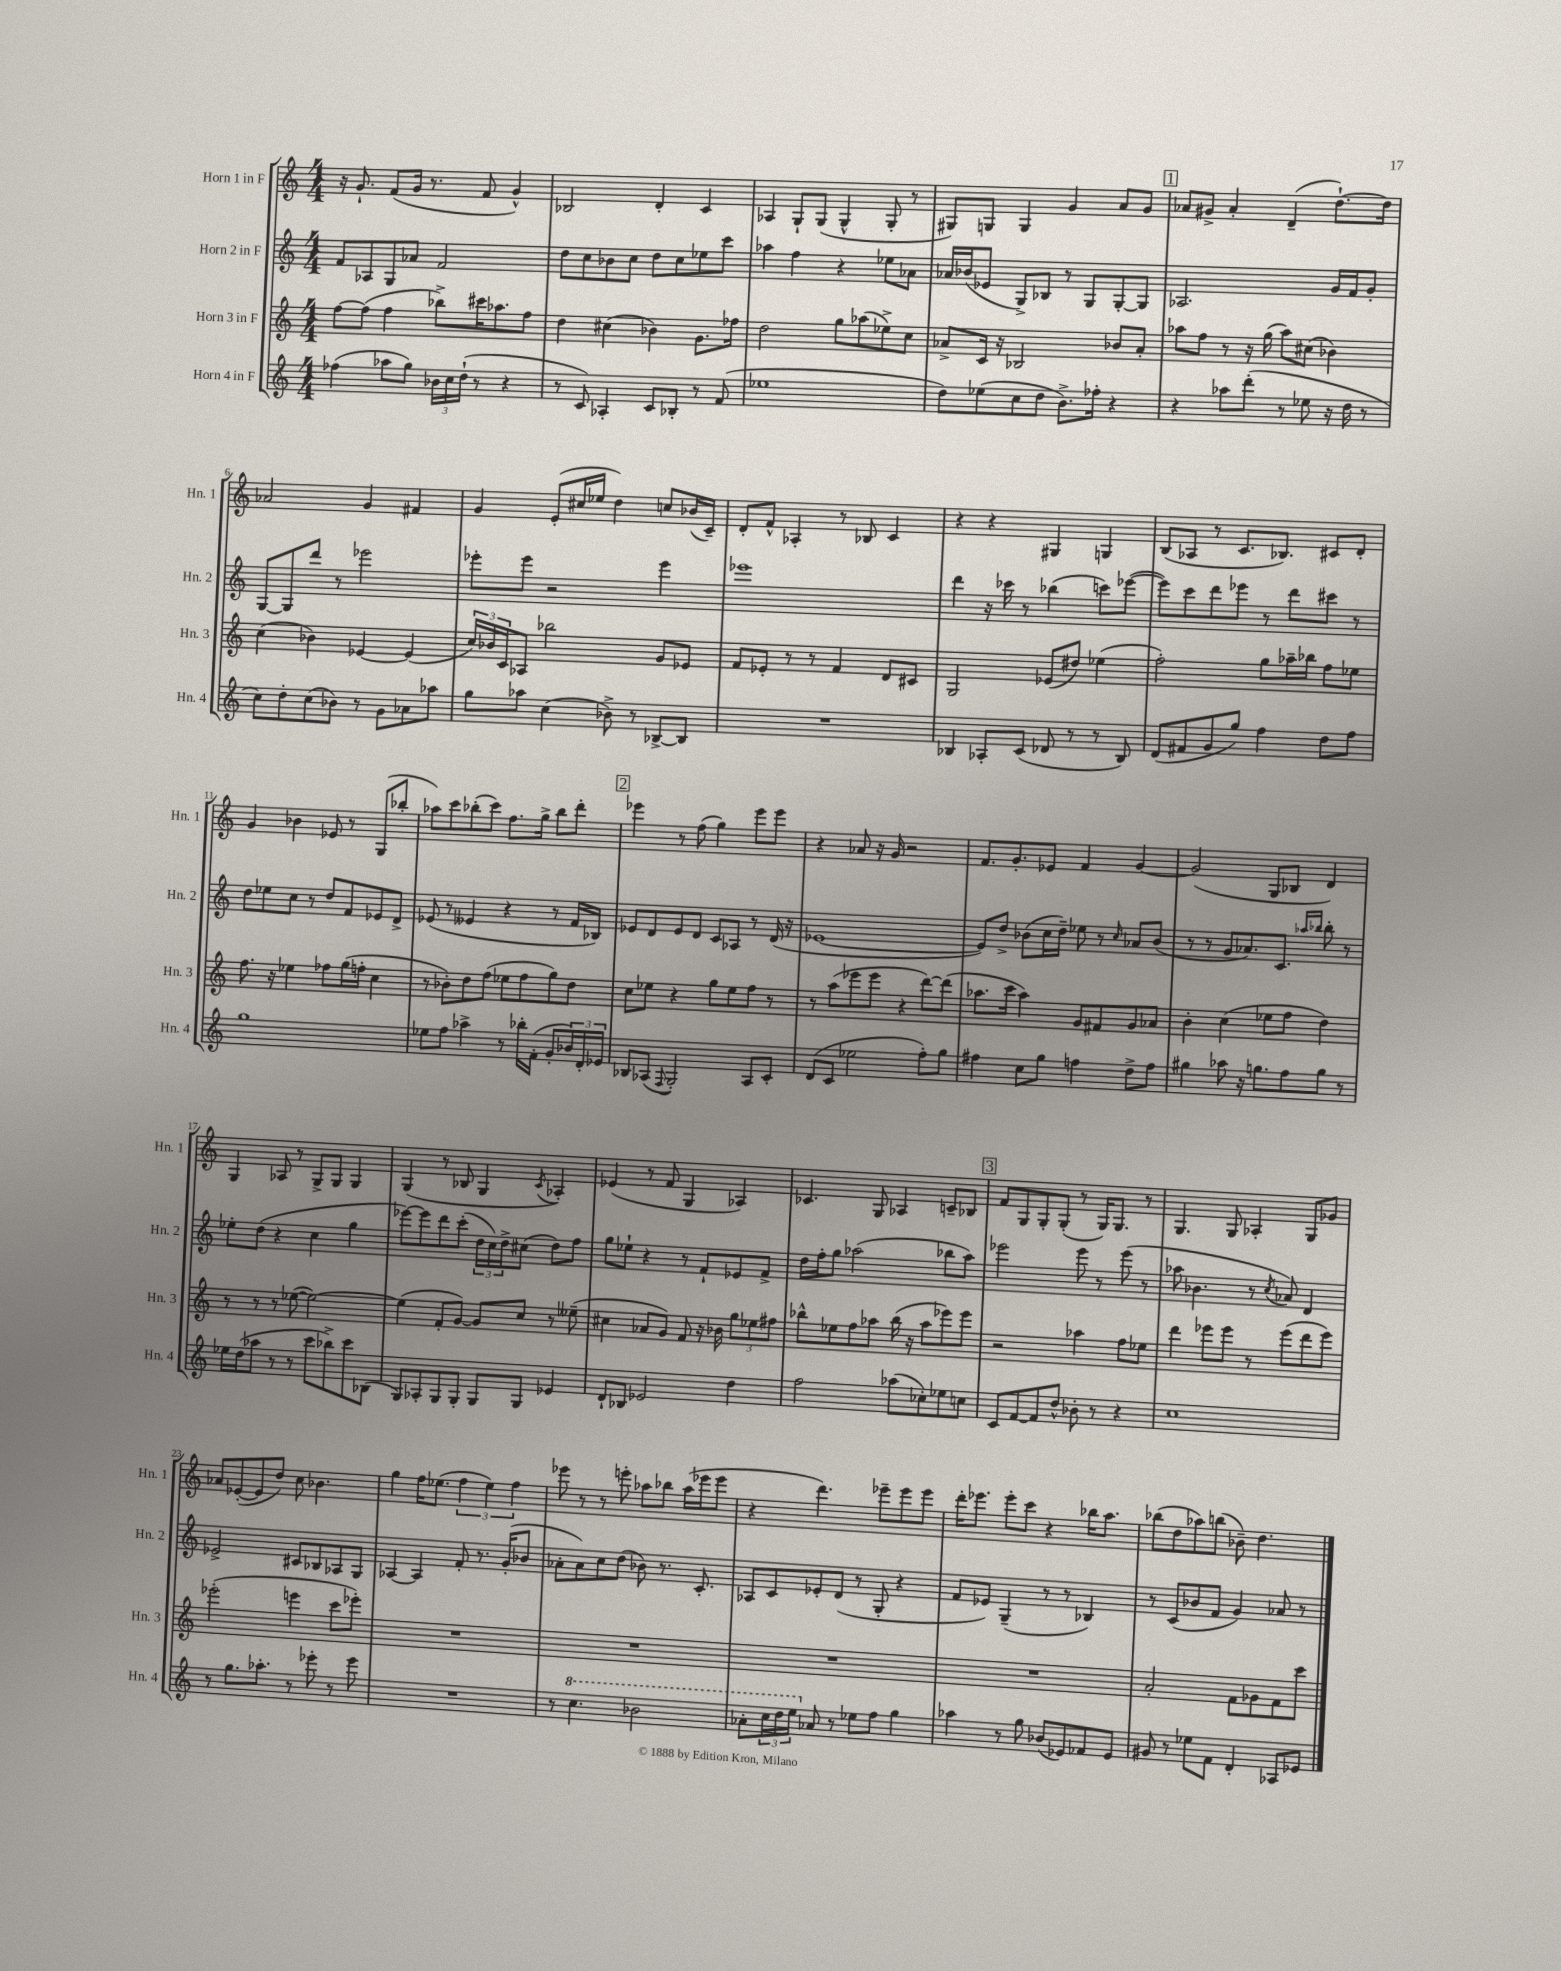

**kern	**kern	**kern	**kern
*staff4	*staff3	*staff2	*staff1
*clefG2	*clefG2	*clefG2	*clefG2
*k[]	*k[]	*k[]	*k[]
*M4/4	*M4/4	*M4/4	*M4/4
(4ff-	[8ff	8f	16r
.	.	.	8.g`
.	(8ff]	8A-	.
8aa-	4ff	8G	(8f
8gg)	.	8a-	16g
.	.	.	8.r
24b-	8bb-^)	2f	.
24cc	.	.	.
(24dd`	.	.	.
8r	16ccc#	.	8f
.	8.aa-	.	.
4r	.	.	4g^^)
.	8ff	.	.
=	=	=	=
8r	4dd	8dd	2B-
8c)	.	8cc	.
4A-'	(4cc#	8b-	.
.	.	8cc	.
8c	4b-)	8dd	4d'
8B-'	.	8cc	.
8r	8.g	8ee-	4c
(8f	.	8ccc	.
.	16ff-	.	.
=	=	=	=
1ee-	2dd	4aa-	4A-
.	.	4ff	8G`
.	.	.	(8G
.	8gg	4r	4G^^
.	(8aa-	.	.
.	8ee-^)	8ee-	8G'
.	8cc	8a-	8r
=	=	=	=
8dd)	8a-^	16a-	8G#)
.	.	(16b-	.
(8ee-	16c	8e-	8G
.	16r	.	.
8cc	2B-	8G^)	4G
8dd	.	8B-	.
8.b^)	.	8r	4g
.	.	8G	.
16ff-'	.	.	.
4r	8b-	[8G'	8a
.	8a-'	8G]	8g
=	=	=	=
4r	8aa-	2.A-	8a-
.	8ff	.	8g#^
8aa-	8r	.	4a-'
(8ddd'	16r	.	.
.	(16gg	.	.
8r	8aa-)	.	(4d~
8ee-	(8cc#	.	.
16r	4b-)	16g	[8.dd`)
16dd	.	16f	.
8r	.	8g'	.
.	.	.	16dd]
=	=	=	=
8cc)	(4cc	[8G	2a-
8dd'	.	8G]	.
(8cc	4b-)	8ddd	.
8b-)	.	8r	.
8r	[4e-	2eee-	4g
8g	.	.	.
8a-	(4e-]	.	4f#
8aa-	.	.	.
=	=	=	=
8gg	24cc)	8eee-'	4g
.	24b-	.	.
.	24c	.	.
8aa-	8A-	8eee-	.
(4cc	2bb-	2r	(8e'
.	.	.	16cc#
.	.	.	16ee-
8b-^)	.	.	4dd)
8r	.	.	.
[8B-^	8g	4eee-	8cc
8B-]	8e-	.	(16b-
.	.	.	16c~)
=	=	=	=
1r	8f	1eee-	8d'
.	8e-'	.	8f^^
.	8r	.	4A-'
.	8r	.	.
.	4f	.	8r
.	.	.	8B-
.	8d	.	4c
.	8c#	.	.
=	=	=	=
4B-	2G	4ddd	4r
8A-'	.	16r	4r
.	.	16ccc-	.
(8c	.	8r	.
8d-	(8e-	(4bb-	4G#
8r	8dd#)	.	.
8r	(4ee-	8ccc)	4G
8B-)	.	([8eee-	.
=	=	=	=
(8d	2ff')	8eee-])	(8B
8f#	.	8ccc	8A-
8g	.	8ddd	8r
8gg)	.	8eee-	8.c
4ff	8gg	8r	.
.	.	.	8.B-)
.	16aa-~	8ddd	.
.	16bb-	.	.
8dd	8ff	8ccc#	8c#
8ff	8ee-	8r	8d'
=	=	=	=
1gg	8.ff	8dd	4g
.	.	8ee-	.
.	16r	.	.
.	4ee-	8cc	4b-
.	.	8r	.
.	8ff-	8dd	8e-
.	(16gg	8f	8r
.	16ff'	.	.
.	4cc	8e-	(8G
.	.	8d^	8bb-'
=	=	=	=
8ee-	8r	(8e-	8aa-)
8ff	8b-')	8r	8ccc
4aa-^	8dd	4e--	(8bb-'
.	(8ff	.	8ccc)
8r	8ee-	4r	8.ff
16bb-'	8ff	.	.
(16f'	.	.	16gg^
8g'	8gg)	8r	8bb-
24b-)	8dd	16f	8ddd'
24d'	.	.	.
.	.	16B-)	.
24e-	.	.	.
=	=	=	=
8B-	8cc	8e-	4eee-
(8A-	8ee-	8d	.
8qqF	.	.	.
2G')	4r	8e-	8r
.	.	8d	(8ff
.	8gg	8c	4gg)
.	8ee-	8A-	.
8A-	8ff	8r	8eee-
8c'	8r	(16d	8eee-
.	.	16r	.
=	=	=	=
(8d	8r	[1e-	4r
8c	(8aa	.	.
2ee-	8eee-	.	8a-
.	8eee-	.	16r
.	.	.	16g
.	4r	.	2r
8ff')	[8ddd)	.	.
8gg	(8ddd]	.	.
=	=	=	=
4ff#	8.aa-	8e-])	8.f
.	.	8dd^	.
.	16ccc	.	8.g'
8cc	4aa-)	(8b-	.
8gg	.	16cc	8e-
.	.	16dd~)	.
4ff	8g	8ee-	4f
.	8f#	8r	.
.	.	16qqcc	.
8dd^	8g	8a-	[4g
8ff	8a-	(8b-	.
=	=	=	=
4gg#	4b'	8r	(2g]
.	.	8r	.
8aa-	(4cc	8g	.
16r	.	8.a-)	.
8.gg	.	.	.
.	8ee-	.	8G
.	.	8.c	.
8ff	8ff	.	8B-
.	.	16qqaa-	.
.	.	16qqbb-	.
8gg	4dd)	8bb-'	4d)
8r	.	8r	.
=	=	=	=
16ee-	8r	8ee-'	4G
(16dd	.	.	.
8aa-	8r	(8dd	.
8r	8r	4r	8A-
8r	([8ee-	.	8r
8ccc	2ee-_)	4cc	8G^
8bb-^)	.	.	8G
8ccc	.	4gg	4G
(8B-	.	.	.
=	=	=	=
8G)	(4ee-]	[8eee-)	(4G
8A-'	.	8eee-]	.
8G	8f'	8ddd	8r
8G'	[8g)	(8ccc'	8B-
8G	8g]	24dd	4G
.	.	24cc)	.
.	.	24dd^	.
8G	8cc	(8cc#	.
.	.	.	8qc
4e-	8r	8dd)	4A-')
.	(8ee--~	8ff	.
=	=	=	=
8d`	4cc#	8gg	(4e-
8B-	.	8ee-`	.
2e-	8a-	4r	8r
.	8g)	.	8f
.	8f	8r	4G
.	16r	8f`	.
.	16b-	.	.
4dd	12gg	8e-	4A-)
.	12ee-	.	.
.	.	8f^	.
.	12ff#	.	.
=	=	=	=
2ff	8bb-^^	16dd	4.c-
.	.	16ff'	.
.	8ee-	8gg	.
.	8ff	(2aa-	.
.	8aa-	.	8G
(8aa-	(16bb-	.	4A-
.	16r	.	.
8cc-')	8aa-	.	.
8ee-	8eee-)	8bb-	8c~
8cc	8eee-	8aa-)	8B-
=	=	=	=
8c	2r	2eee-	8f
[8f	.	.	8G
8f]	.	.	8G'
8dd^^	.	.	(8G'
8b-'	4aa-	8eee-	8r
8r	.	8r	16G)
.	.	.	8.G
4r	8ff	(8eee-	.
.	8ee-	8r	8r
=	=	=	=
1cc	4ddd	8aa-	4.G
.	.	4.b-	.
.	8eee-	.	.
.	8eee-	.	8G
.	8r	8r	4A-'
.	.	8qcc	.
.	(8eee-	8a-)	.
.	8ddd	4d	8G
.	8eee-)	.	8g-
=	=	=	=
8r	(2eee-'	2e-^	8a-
8.gg	.	.	([8e-'
.	.	.	8e-]
8.aa-'	.	.	.
.	.	.	8dd)
8r	4eee	8c#	8cc
8eee-'	.	8B-	4.b-
8r	8ccc	8A-	.
8eee-	8eee-')	8G	.
=	=	=	=
1r	1r	[4A-	4gg
.	.	4A-]	16ff
.	.	.	(8.ee-
.	.	8f'	6ff
.	.	8.r	.
.	.	.	6ee-)
.	.	(16g'	.
.	.	.	6ff
.	.	8b-	.
=	=	=	=
8r	1r	8a-'	8eee-
4.ccc	.	8a-)	8r
.	.	8cc	8r
.	.	(8dd	8eee'
2bb-	.	8b-)	8aa-
.	.	8.r	8bb-
.	.	.	(16aa-
.	.	8.c'	16eee-
.	.	.	8eee-
=	=	=	=
8aa-'	1r	8A-	4r
24ccc	.	8c	.
24ddd	.	.	.
24eee	.	.	.
8a-	.	8e-'	4.ddd)
8r	.	(8d	.
8ee-	.	8r	.
8ff	.	8G'	8eee-~
4gg	.	4r	8eee-
.	.	.	8eee-
=	=	=	=
4aa-	1r	8f	16ddd'
.	.	.	8.eee-
.	.	8e-)	.
8r	.	(4G~	8eee-'
8gg	.	.	8ccc
(8b-	.	8r	4r
8e-)	.	8r	.
8f-	.	4B-)	16bb-
.	.	.	8.aa
8e-	.	.	.
=	=	=	=
8g#	2a'	8r	(8bb-
8r	.	(8c	8dd
8ee-	.	8b-	8aa-)
8f	.	8f	(8bb
4d'	8f	4g)	8b-~)
.	8g-	.	4.dd
8A-	8f	8a-	.
8e-	8ccc	8r	.
==	==	==	==
*-	*-	*-	*-
